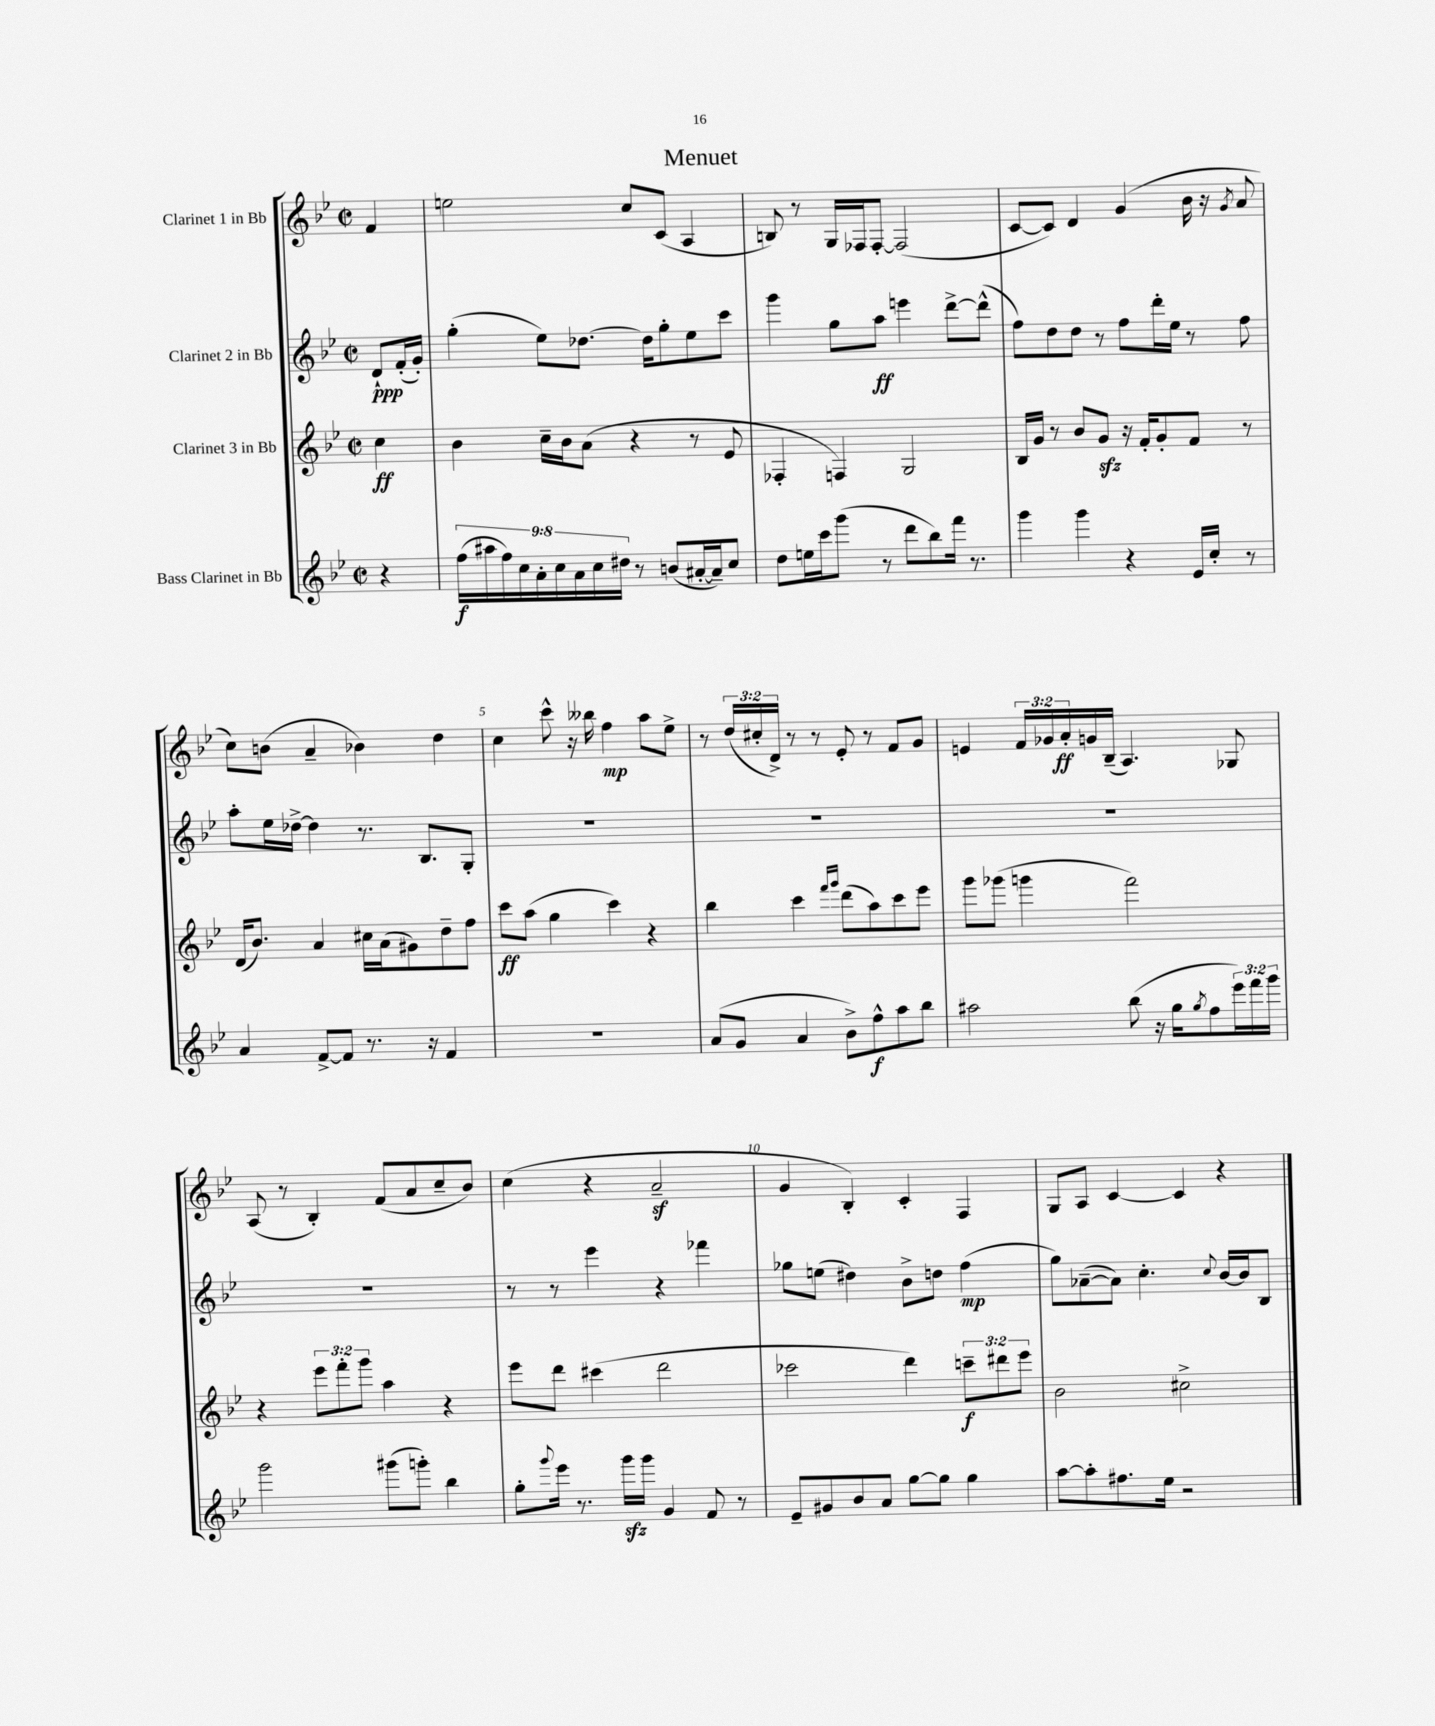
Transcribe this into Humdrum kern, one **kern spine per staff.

**kern	**kern	**kern	**kern
*staff4	*staff3	*staff2	*staff1
*clefG2	*clefG2	*clefG2	*clefG2
*k[b-e-]	*k[b-e-]	*k[b-e-]	*k[b-e-]
*M2/2	*M2/2	*M2/2	*M2/2
*met(c|)	*met(c|)	*met(c|)	*met(c|)
4r	4cc	8d`	4f
.	.	(16f'	.
.	.	16g')	.
=	=	=	=
(18ff	4b-	(4gg'	2ee
18aa#	.	.	.
18ff)	.	.	.
18cc	.	.	.
18a'	.	.	.
.	16cc~	8ee-)	.
18cc	.	.	.
.	16b-	.	.
18a	.	.	.
.	(8a	[8.dd-	.
18cc	.	.	.
18dd#	.	.	.
8r	4r	.	8cc
.	.	16dd-]	.
(8b	.	8gg'	(8c
[16a#'	8r	8ee-	4A
16a#~])	.	.	.
8cc	8e-	8ccc	.
=	=	=	=
8dd	4F-'	4ggg	8B)
16ee	.	.	8r
16ccc	.	.	.
(8ggg	4F)	8gg	16G
.	.	.	16F-
8r	.	8aa	[8F-'
8ddd	2G	4eee	(2F-]
8bb-)	.	.	.
16fff	.	[8ddd^	.
8.r	.	.	.
.	.	(8ddd^^]	.
=	=	=	=
4ggg	16B-	8ff)	[8c
.	16g	.	.
.	8r	8dd	8c])
4ggg	8b-	8dd	4d
.	8g	8r	.
4r	16r	8ff	(4g
.	16f'	.	.
.	8g'	16ddd'	.
.	.	16ee-	.
16e-	8f	8r	16b-
16cc'	.	.	16r
.	.	.	8qg
8r	8r	8ff	8a
=	=	=	=
4a	(16d	8aa'	8cc)
.	8.b-)	.	.
.	.	16ee-	(8b
.	.	[16dd-^	.
[8f^	4a	4dd-]	4a~
8f]	.	.	.
8.r	16cc#	8.r	4b-)
.	(16a	.	.
.	8g#)	.	.
16r	.	8.B-	.
4f	8dd~	.	4dd
.	8ff	8G'	.
=	=	=	=
1r	8ccc	1r	4cc
.	(8aa	.	.
.	4gg	.	8ccc^^
.	.	.	16r
.	.	.	16bb--
.	4ccc)	.	4ff
.	4r	.	8aa
.	.	.	8ee-^
=	=	=	=
(8a	4bb-	1r	8r
8g	.	.	(24dd
.	.	.	24cc#'
.	.	.	24d^)
4a	4ccc	.	8r
.	.	.	8r
.	16qqfff	.	.
.	16qqggg	.	.
8b-^)	(8ddd	.	8e-'
8ff^^	8aa)	.	8r
8aa	8ccc	.	8f
8bb-	8eee-	.	8g
=	=	=	=
2aa#	8ggg	1r	4e
.	(8ggg-	.	.
.	4ggg	.	24f
.	.	.	24g-
.	.	.	24a'
.	.	.	16g
.	.	.	(16B-~
(8bb-	2fff)	.	4.A)
16r	.	.	.
16gg	.	.	.
8qgg	.	.	.
8ff	.	.	.
24eee-)	.	.	8G-
24fff	.	.	.
24ggg	.	.	.
=	=	=	=
2ggg	4r	1r	(8A
.	.	.	8r
.	12eee-	.	4B-')
.	12fff'	.	.
.	12ggg	.	.
(8ggg#	4aa	.	(8f
8ggg')	.	.	8a
4bb-	4r	.	8cc~
.	.	.	8b-)
=	=	=	=
8gg'	8eee-	8r	(4cc
8qqggg	.	.	.
16eee-	8ddd	8r	.
8.r	.	.	.
.	(4ccc#	4eee-	4r
16ggg	.	.	.
16ggg	.	.	.
4g	2ddd	4r	2a~
8f	.	4fff-	.
8r	.	.	.
=	=	=	=
8e-~	2ccc-	8gg-	4g
8g#	.	(8ee	.
8b-	.	4dd#)	4B-')
8a	.	.	.
[8gg	4ddd)	8b-^	4c'
8gg]	.	8dd	.
4gg	12ccc~	(4ff	4F
.	12ddd#	.	.
.	12eee-	.	.
=	=	=	=
[8aa	2b-	8gg)	8G
8aa']	.	([8a-~	8A
8.ff#	.	8a-])	[4c
.	.	4.cc'	.
16ee-	.	.	.
2r	2cc#^	.	4c]
.	.	8qqcc	.
.	.	[16b-	4r
.	.	16b-]	.
.	.	8B-	.
==	==	==	==
*-	*-	*-	*-
